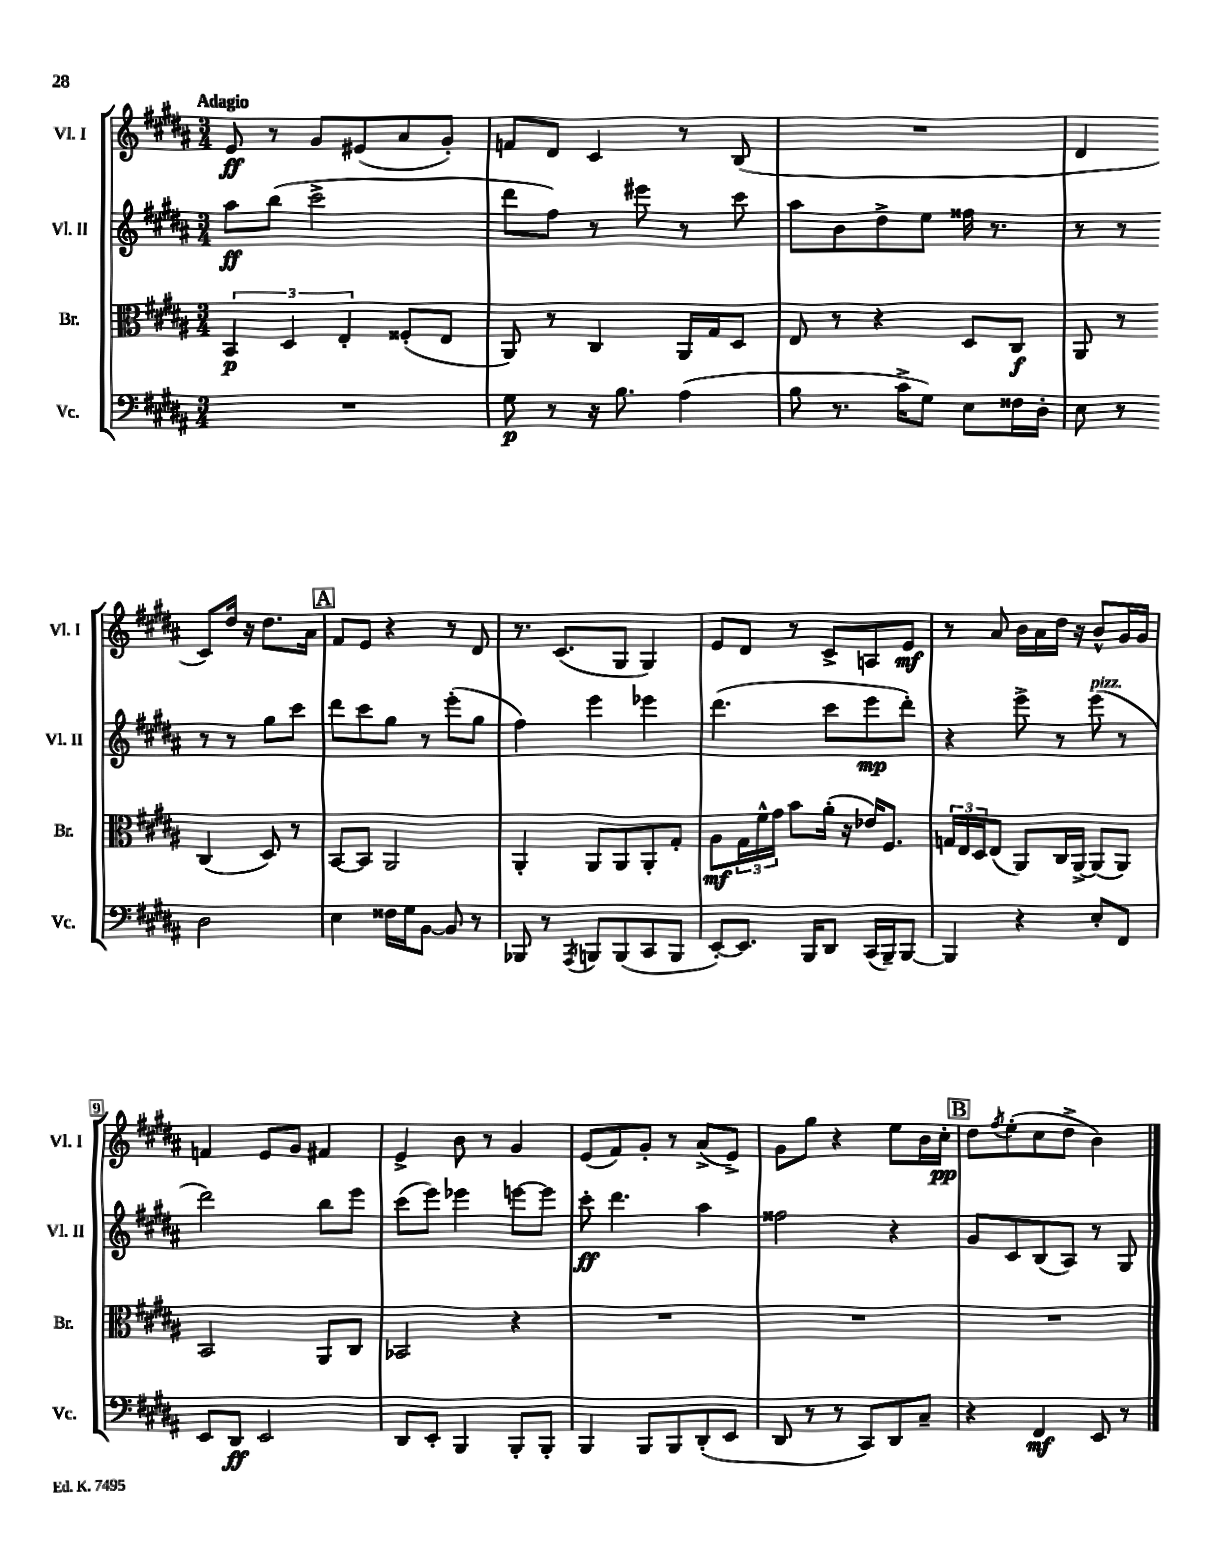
<<
\new StaffGroup <<
\new Staff = "s0" \with { instrumentName = "Vl. I" shortInstrumentName = "Vl. I" } {
    \clef treble \key b \major \numericTimeSignature \time 3/4 \tempo "Adagio"
    e'8\ff r8 gis'8 eis'8( ais'8 gis'8-.) |
    f'8 dis'8 cis'4 r8 b8( |
    R2. |
    dis'4 cis'8) dis''16 r16 dis''8. ais'16 |
    \mark \markup { \box "A" } fis'8 e'8 r4 r8 dis'8 |
    r8. cis'8.( gis8 gis4) |
    e'8 dis'8 r8 cis'8-> a8 e'8\mf |
    r8 ais'8 b'16 ais'16 dis''16 r16 b'8-^ gis'16 gis'16 |
    f'4 e'8 gis'8 fis'4 |
    e'4-> b'8 r8 gis'4 |
    e'8( fis'8) gis'8-. r8 ais'8->( e'8->) |
    gis'8 gis''8 r4 e''8 b'16 cis''16-.\pp |
    \mark \markup { \box "B" } dis''8 \acciaccatura { fis''8 } e''8-.( cis''8 dis''8-> b'4) \bar "|." |
}
\new Staff = "s1" \with { instrumentName = "Vl. II" shortInstrumentName = "Vl. II" } {
    \clef treble \key b \major \numericTimeSignature \time 3/4
    ais''8\ff b''8( cis'''2-> |
    dis'''8 fis''8) r8 eis'''8 r8 cis'''8 |
    ais''8 b'8 dis''8-> e''8 fisis''16 r8. |
    r8 r8 r8 r8 gis''8 cis'''8 |
    \mark \markup { \box "A" } dis'''8 cis'''8 gis''8 r8 e'''8-.( gis''8 |
    fis''4) e'''4 ees'''4 |
    dis'''4.( cis'''8 e'''8\mp dis'''8-.) |
    r4 e'''8-> r8 e'''8^\markup { \italic "pizz." }( r8 |
    dis'''2) b''8 e'''8 |
    cis'''8( e'''8) ees'''4 e'''8~ e'''8 |
    cis'''8-.\ff dis'''4. ais''4 |
    fisis''2 r4 |
    \mark \markup { \box "B" } gis'8 cis'8 b8( ais8) r8 gis8 \bar "|." |
}
\new Staff = "s2" \with { instrumentName = "Br." shortInstrumentName = "Br." } {
    \clef alto \key b \major \numericTimeSignature \time 3/4
    \tuplet 3/2 { b,4\p dis4 e4-. } fisis8-.( e8 |
    ais,8) r8 cis4 ais,16 gis16 dis8 |
    e8 r8 r4 dis8 cis8\f |
    ais,8 r8 cis4( dis8) r8 |
    \mark \markup { \box "A" } b,8~ b,8 ais,2 |
    ais,4-. ais,8 ais,8 ais,8-. gis8-. |
    ais8\mf \tuplet 3/2 { gis16 fis'16-^ gis'16 } b'8 ais'16-.( r16 ees'16) fis8. |
    \tuplet 3/2 { g16 e16 dis16 } e8( ais,8) cis16 ais,16~-> ais,8( ais,8) |
    b,2 ais,8 cis8 |
    bes,2 r4 |
    R2. |
    R2. |
    \mark \markup { \box "B" } R2. \bar "|." |
}
\new Staff = "s3" \with { instrumentName = "Vc." shortInstrumentName = "Vc." } {
    \clef bass \key b \major \numericTimeSignature \time 3/4
    R2. |
    gis8\p r8 r16 b8. ais4( |
    b8 r8. cis'16-> gis8) e8 fisis16 dis16-. |
    e8 r8 dis2 |
    \mark \markup { \box "A" } e4 fisis16 gis16 b,8~ b,8 r8 |
    bes,,8 r8 \acciaccatura { ais,,8 } b,,8 b,,8( cis,8 b,,8 |
    e,8~-.) e,8. b,,16 dis,8 cis,16( b,,16--) b,,8~ |
    b,,4 r4 e8-. fis,8 |
    e,8 dis,8\ff e,2 |
    dis,8 e,8-. b,,4 b,,8-. b,,8-. |
    b,,4 b,,8 b,,8 dis,8-.( e,8 |
    dis,8 r8 r8 cis,8) dis,8 cis8-- |
    \mark \markup { \box "B" } r4 fis,4\mf e,8 r8 \bar "|." |
}
>>
>>
\layout { \context { \Score \override BarNumber.stencil = #(make-stencil-boxer 0.1 0.3 ly:text-interface::print) } }
